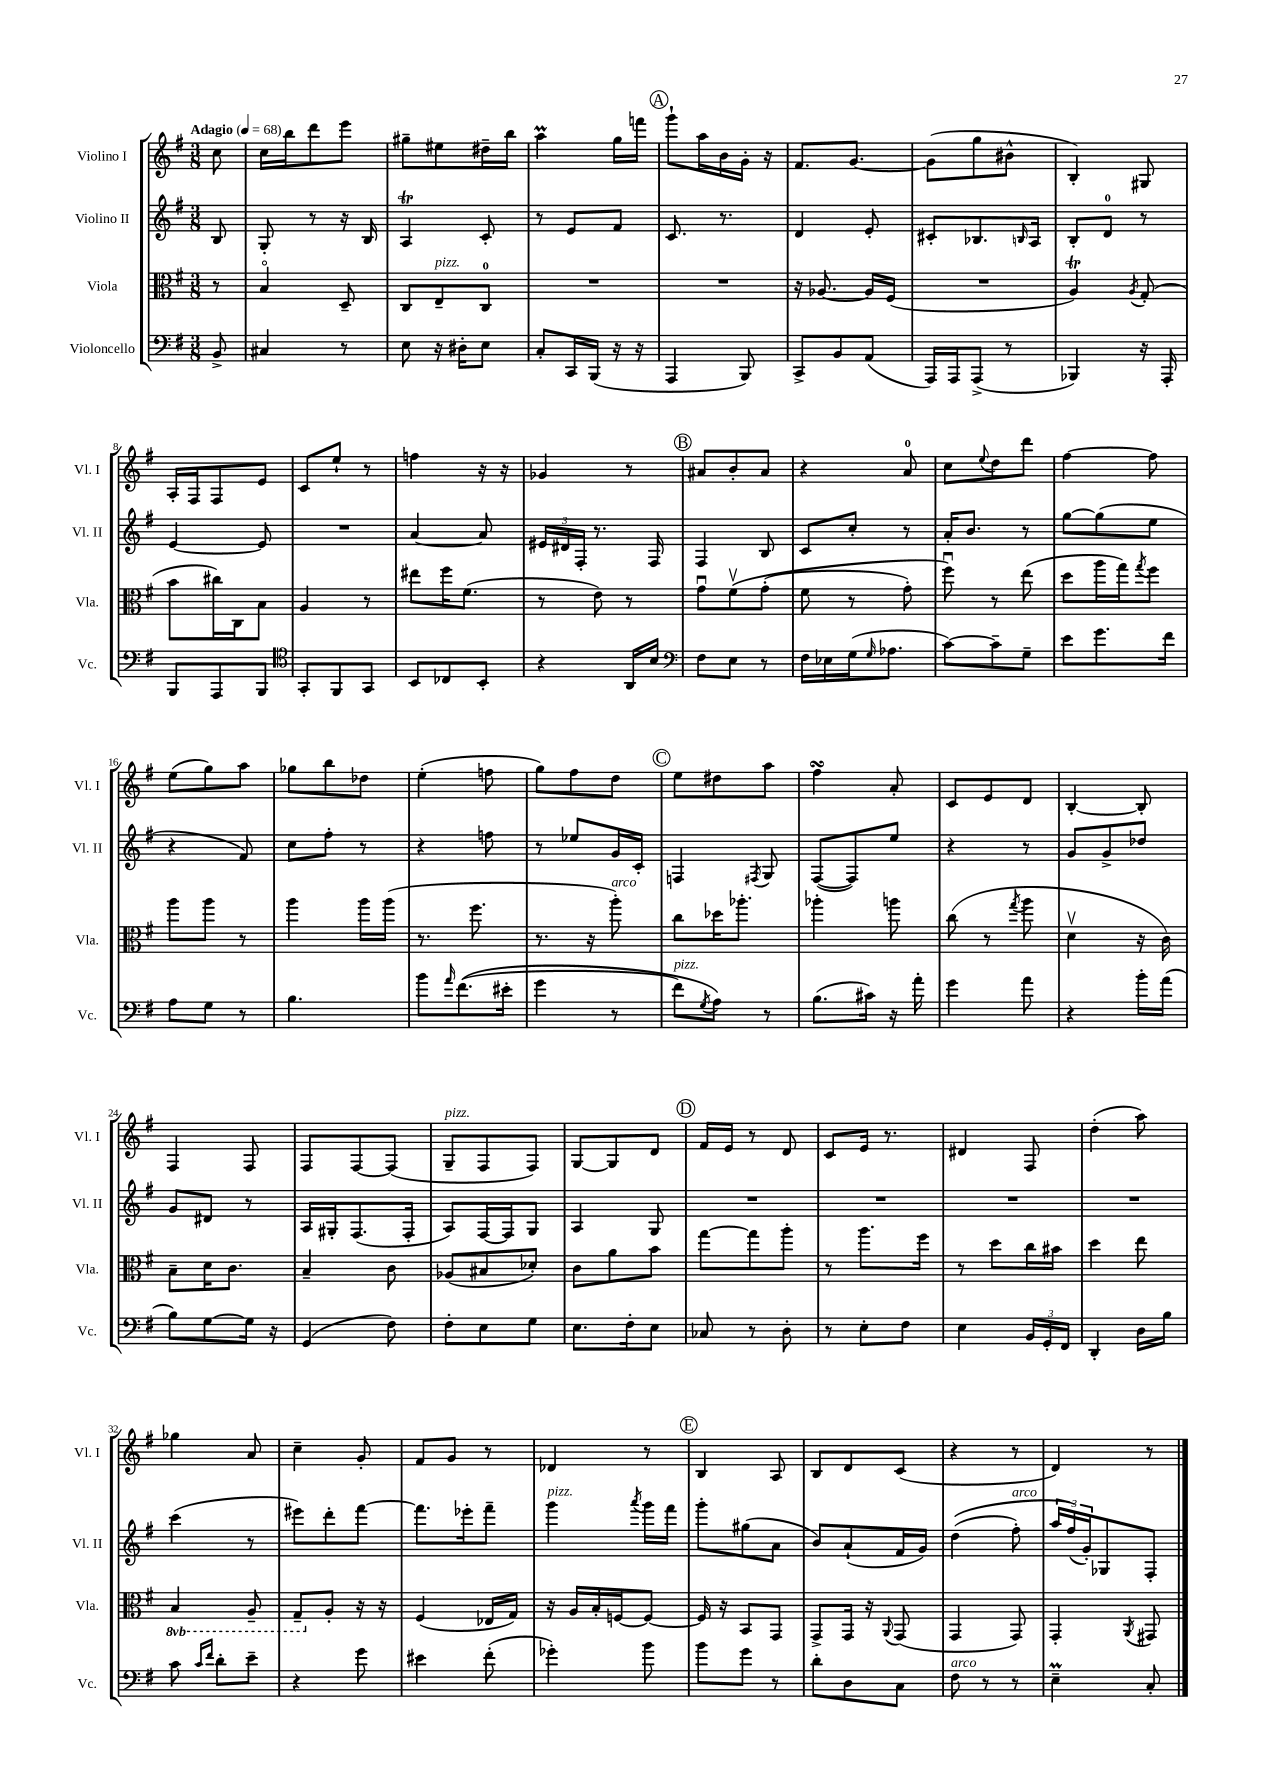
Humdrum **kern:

**kern	**kern	**kern	**kern
*staff4	*staff3	*staff2	*staff1
*clefF4	*clefC3	*clefG2	*clefG2
*k[f#]	*k[f#]	*k[f#]	*k[f#]
*M3/8	*M3/8	*M3/8	*M3/8
*MM68	*MM68	*MM68	*MM68
8BB^	8r	8B	8cc
=	=	=	=
4C#	4Bo	8G'	16cc
.	.	.	16bb
.	.	8r	8ddd
8r	8D~	16r	8eee
.	.	16B	.
=	=	=	=
8E	8C	4A	8gg#~
16r	8E~	.	8ee#
16D#'	.	.	.
8E	8C	8c'	16dd#~
.	.	.	16bb
=	=	=	=
8C'	4.r	8r	4aa
16CC	.	8e	.
(16BBB	.	.	.
16r	.	8f#	16gg
16r	.	.	16fff
=	=	=	=
4AAA	4.r	8.c	8ggg`
.	.	.	16aa
.	.	8.r	16b
8BBB)	.	.	16g'
.	.	.	16r
=	=	=	=
8CC^	16r	4d	8.f#
.	[8.A-	.	.
8BB	.	.	.
.	.	.	[8.g
(8AA	16A-]	8e'	.
.	(16F#	.	.
=	=	=	=
16AAA)	4.r	8c#'	(8g]
16AAA	.	.	.
(8AAA^	.	8.B-	8gg
8r	.	.	8b#^^
.	.	16qqB	.
.	.	16A	.
=	=	=	=
4BBB-)	4A)	8B'	4B')
.	.	8d	.
.	8qA	.	.
16r	(8G'	8r	8G#
16AAA'	.	.	.
=	=	=	=
8BBB	8b	[4e	16A'
.	.	.	16F#
8AAA	16cc#)	.	8F#
.	16C	.	.
8BBB	8B	8e]	8e
=	=	=	=
*clefC4	*	*	*
8GG'	4A	4.r	8c
8FF#	.	.	8ee`
8GG	8r	.	8r
=	=	=	=
8BB	8ee#	[4a	4ff
8C-	16ff#	.	.
.	(8.f#	.	.
8BB'	.	8a]	16r
.	.	.	16r
=	=	=	=
4r	8r	24e#	4g-
.	.	24d#	.
.	.	24F#'	.
.	8e)	8.r	.
16AA	8r	.	8r
16B	.	16F#	.
=	=	=	=
*clefF4	*	*	*
8F#	8gu	4F#	8a#
8E	&(8f#v	.	8b'
8r	(8g'	8B	8a#
=	=	=	=
16F#	8f#	8c	4r
16E-	.	.	.
(16G	8r	8cc'	.
16qqG	.	.	.
8.A-	.	.	.
.	8g')	8r	8a
=	=	=	=
[8c)	8ff#u&)	16a'	8cc
.	.	8.b	.
.	.	.	8qqee
8c~]	8r	.	8dd
8G~	(8ee	8r	8ddd
=	=	=	=
8e	8dd	[8gg	[4ff#
8.g	16aa	(8gg]	.
.	16gg)	.	.
.	8qgg	.	.
.	8ff#	8ee	8ff#]
16f#	.	.	.
=	=	=	=
8A	8aa	4r	(8ee
8G	8aa	.	8gg)
8r	8r	8f#)	8aa
=	=	=	=
4.B	4aa	8cc	8gg-
.	.	8ff#'	8bb
.	16aa	8r	8dd-
.	(16aa	.	.
=	=	=	=
8b	8.r	4r	(4ee'
16qqa	.	.	.
&((8.f#	.	.	.
.	8.ff#	.	.
.	.	8ff	8ff
16e#'	.	.	.
=	=	=	=
4g	8.r	8r	8gg)
.	.	8ee-	8ff#
.	16r	.	.
8r	8aa')	16g	8dd
.	.	16c'	.
=	=	=	=
8f#)	8cc	4F	8ee
8qG	.	.	.
8A&)	16dd-	.	8dd#
.	8.aa-'	.	.
.	.	8qF#	.
8r	.	8G	8aa
=	=	=	=
(8.B	4aa-'	([8F#	4ff#
.	.	8F#])	.
16c#)	.	.	.
16r	8aa	8ee	8a'
16a'	.	.	.
=	=	=	=
4g	(8cc	4r	8c
.	8r	.	8e
.	8qgg	.	.
8a	8aa	8r	8d
=	=	=	=
4r	4dv	8g	[4B'
.	.	8g^	.
16b'	16r	8dd-	8B']
(16a	16c)	.	.
=	=	=	=
8B)	8B~	8g	4F#
[8G	16d	8d#	.
.	8.c	.	.
16G]	.	8r	8F#
16r	.	.	.
=	=	=	=
(4GG	4B~	16A	8F#
.	.	16G#'	.
.	.	(8.F#	[8F#
8F#)	8c	.	(8F#]
.	.	16F#'	.
=	=	=	=
8F#'	(8A-	8A)	8G~
8E	8B#	[16F#	8F#
.	.	16F#]	.
8G	8d-')	8G	8F#)
=	=	=	=
8.E	8c	4A	[8G
.	8a	.	8G]
16F#'	.	.	.
8E	8b	8G	8d
=	=	=	=
8C-	[8gg	4.r	16f#
.	.	.	16e
8r	8gg]	.	8r
8D'	8aa'	.	8d
=	=	=	=
8r	8r	4.r	8c
8E'	8.aa	.	16e
.	.	.	8.r
8F#	.	.	.
.	16ff#	.	.
=	=	=	=
4E	8r	4.r	4d#
.	8dd	.	.
24BB	16cc	.	8F#
24GG'	.	.	.
.	16b#	.	.
24FF#	.	.	.
=	=	=	=
4DD'	4dd	4.r	(4dd'
16D	8ee	.	8aa)
16B	.	.	.
=	=	=	=
8c	4BB	(4ccc	4gg-
16qqc	.	.	.
16qqf#	.	.	.
8d'	.	.	.
8e~	8AA~	8r	8a
=	=	=	=
4r	8GG~	8eee#)	4cc~
.	8A'	8ddd'	.
8g	16r	[8fff#	8g'
.	16r	.	.
=	=	=	=
4e#	(4F#	8.fff#]	8f#
.	.	.	8g
.	.	16eee-'	.
(8f#'	16E-	8fff#~	8r
.	16G)	.	.
=	=	=	=
4g-')	16r	4ggg	4d-
.	16A	.	.
.	16B'	.	.
.	[16F	.	.
.	.	8qaaa	.
8b	8F_	16ggg	8r
.	.	16fff#	.
=	=	=	=
8b	16F]	8ggg'	4B
.	16r	.	.
8g	8BB	(8gg#	.
8r	8GG	8a	8A
=	=	=	=
8d'	8GG^	8b)	8B
8D	16GG	(8a`	8d
.	16r	.	.
.	8qqAA	.	.
8C	(8GG	16f#	(8c
.	.	16g)	.
=	=	=	=
8F#	4GG	&((4dd	4r
8r	.	.	.
8r	8GG)	8ff#')	8r
=	=	=	=
4E~	4GG'	24aa	4d)
.	.	(24ff#&)	.
.	.	24g')	.
.	.	8G-	.
.	8qAA	.	.
8C'	8GG#	8F#'	8r
==	==	==	==
*-	*-	*-	*-
